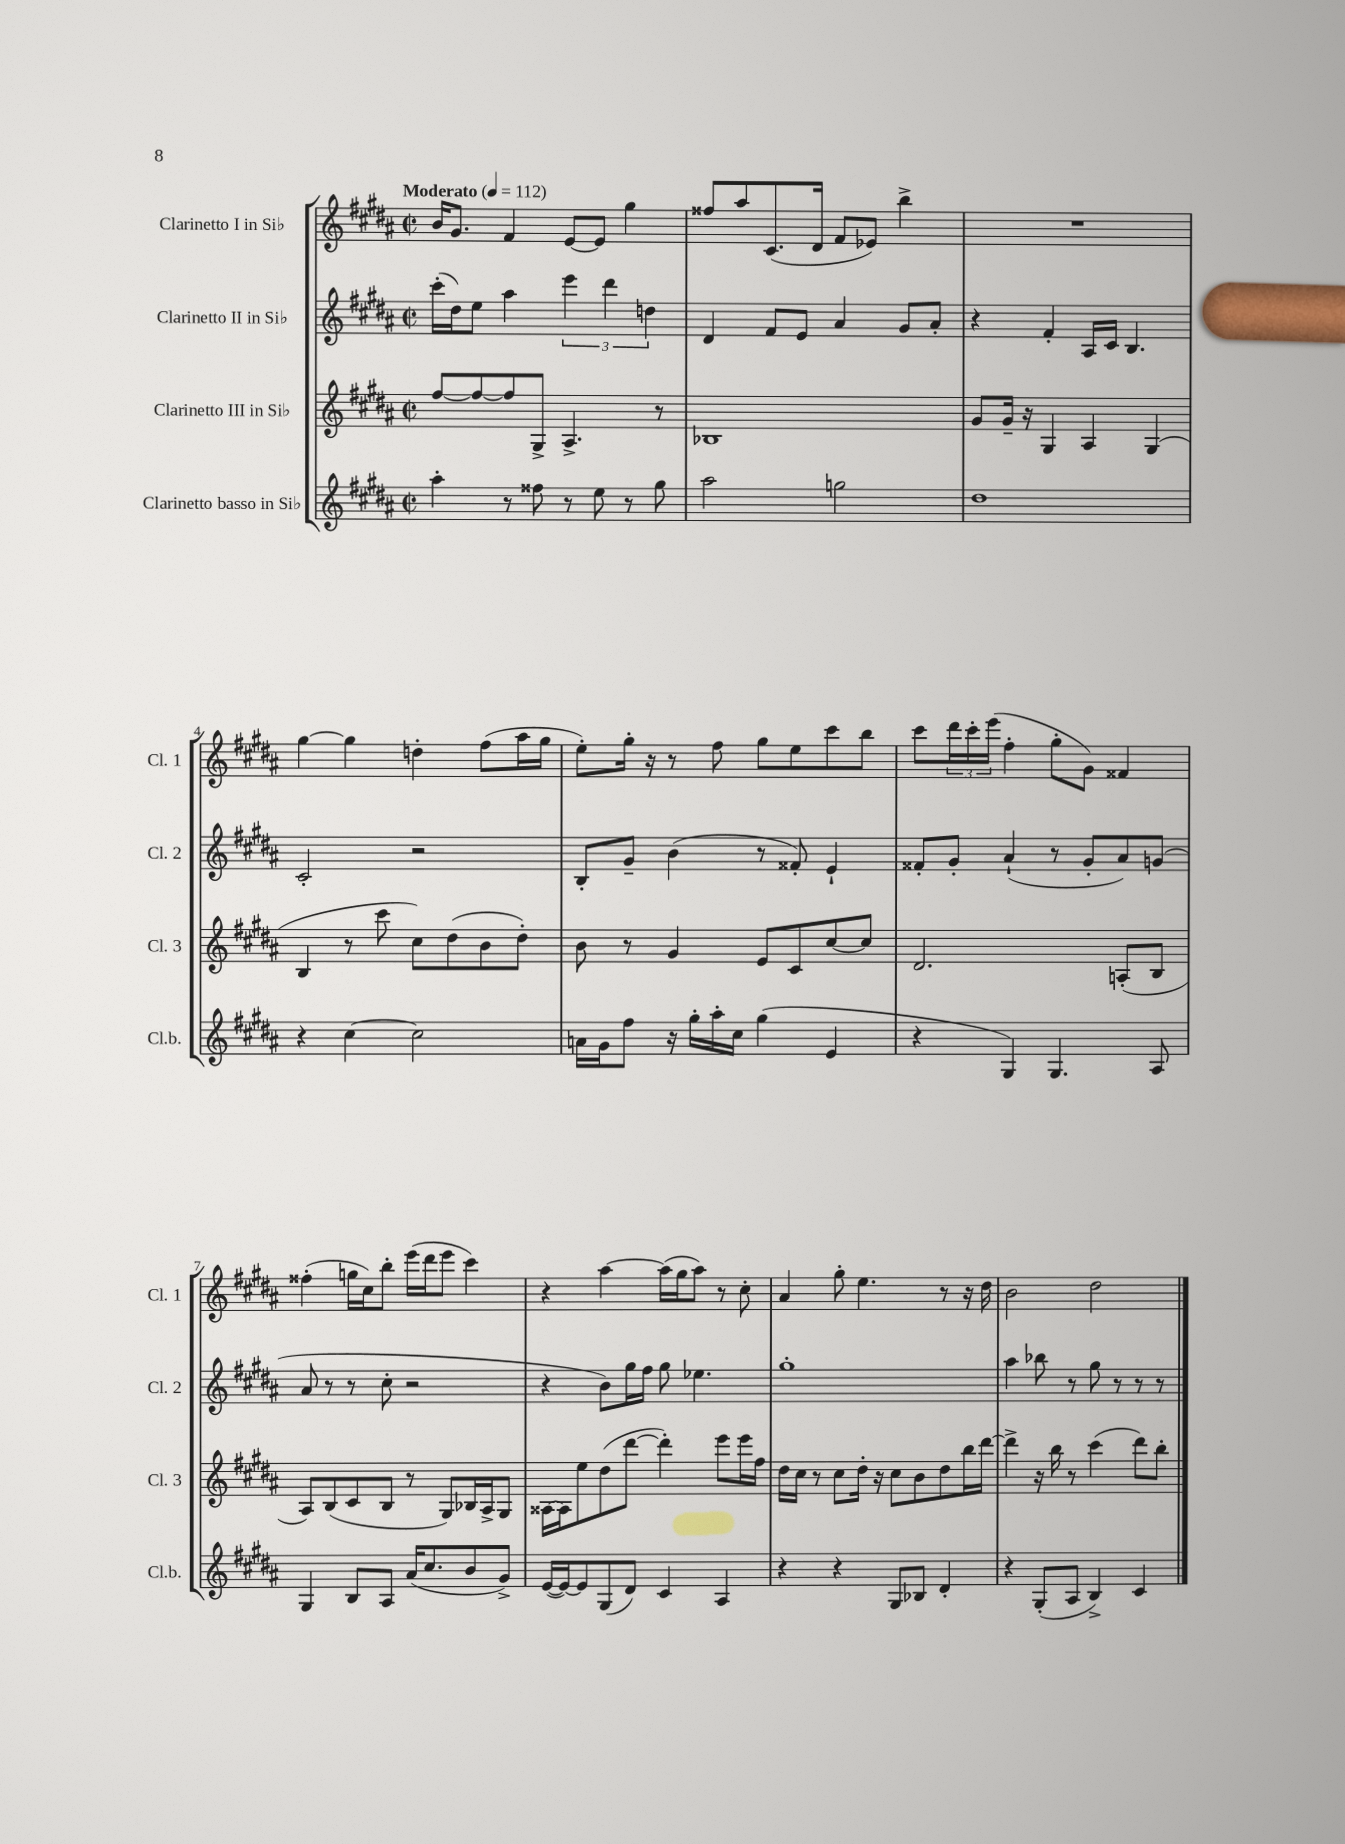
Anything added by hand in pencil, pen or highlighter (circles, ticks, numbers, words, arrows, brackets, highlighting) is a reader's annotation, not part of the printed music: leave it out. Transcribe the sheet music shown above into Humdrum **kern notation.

**kern	**kern	**kern	**kern
*staff4	*staff3	*staff2	*staff1
*clefG2	*clefG2	*clefG2	*clefG2
*k[f#c#g#d#a#]	*k[f#c#g#d#a#]	*k[f#c#g#d#a#]	*k[f#c#g#d#a#]
*M2/2	*M2/2	*M2/2	*M2/2
*met(c|)	*met(c|)	*met(c|)	*met(c|)
*MM112	*MM112	*MM112	*MM112
4aa#'\	[8ff#/L	(16ccc#'\LL	16b/LK
.	.	16dd#\J)	8.g#/J
.	8ff#/_	8ee\J	.
8r	8ff#/]	4aa#\	4f#/
8ff##\	8G#^/J	.	.
8r	4.A#^/	6eee\	[8e/L
8ee\	.	.	8e/]J
.	.	6ddd#\	.
8r	.	.	4gg#\
.	.	6dd\	.
8gg#\	8r	.	.
=	=	=	=
2aa#\	1B-	4d#/	8ff##/L
.	.	.	8aa#/
.	.	8f#/L	(8.c#/
.	.	8e/J	.
.	.	.	16d#/Jk
2gg\	.	4a#/	8f#/L
.	.	.	8e-/J)
.	.	8g#/L	4bb^\
.	.	8a#'/J	.
=	=	=	=
1dd#	8g#/L	4r	1r
.	16g#~/Jk	.	.
.	16r	.	.
.	4G#/	4f#'/	.
.	4A#/	16A#/LL	.
.	.	16c#/JJ	.
.	.	4.B/	.
.	(4G#/	.	.
=	=	=	=
4r	4B/	2c#'/	[4gg#\
[4cc#\	8r	.	4gg#\]
.	8ccc#\	.	.
2cc#\]	8cc#\L)	2r	4dd'\
.	(8dd#\	.	.
.	8b\	.	(8ff#\L
.	8dd#'\J)	.	16aa#\L
.	.	.	16gg#\JJ
=	=	=	=
16a\LL	8b\	8B'/L	8ee'\L)
16g#\J	.	.	.
8ff#\J	8r	8g#~/J	16gg#'\Jk
.	.	.	16r
16r	4g#/	(4b\	8r
16gg#'\LL	.	.	.
16aa#'\	.	.	8ff#\
16cc#\JJ	.	.	.
(4gg#\	8e/L	8r	8gg#\L
.	8c#/	8f##'/)	8ee\
4e/	[8cc#/	4e`/	8ccc#\
.	8cc#/]J	.	8bb\J
=	=	=	=
4r	2.d#/	8f##'/L	8ccc#\L
.	.	8g#'/J	24ddd#\L
.	.	.	24ccc#'\
.	.	.	(24eee\JJ
4G#/)	.	(4a#`/	4ff#'\
4.G#/	.	8r	8gg#'\L
.	.	8g#'/L	8g#\J)
.	(8A'/L	8a#/)	4f##/
8A#/	8B/J	(8g/J	.
=	=	=	=
4G#/	8A#/L)	8a#/	(4ff##'\
.	(8B/	8r	.
8B/L	8c#/	8r	16gg\LL
.	.	.	16cc#\J)
8A#/J	8B/J	8cc#'\	8bb'\J
(16a#/LK	8r	2r	(16eee\LL
8.cc#/	.	.	16ddd#\J
.	8G#/L)	.	8eee\J
8b/	16B-/L	.	4ccc#\)
.	16A#^/J	.	.
8g#^/J)	8G#/J	.	.
=	=	=	=
([16e/LL	[16A##\LL	4r	4r
16e/_J)	16A##\]J	.	.
8e/]	8ee\	.	.
(8G#/	(8dd#\	8b\L)	[4aa#\
8d#/J)	[8ddd#\J	16gg#\L	.
.	.	16ff#\JJ	.
4c#/	4ddd#'\])	8gg#\	(16aa#\]LL
.	.	.	16gg#\J
.	.	4.ee-\	8aa#\J)
4A#/	8eee\L	.	8r
.	16eee\L	.	8cc#'\
.	16ff#\JJ	.	.
=	=	=	=
4r	16dd#\LL	1gg#'	4a#/
.	16cc#\JJ	.	.
.	8r	.	.
4r	8cc#\L	.	8gg#'\
.	16dd#'\Jk	.	4.ee\
.	16r	.	.
8G#/L	8cc#\L	.	.
8B-/J	8b\	.	.
4d#'/	8dd#\	.	8r
.	16bb\L	.	16r
.	[16ddd#\JJ	.	16dd#\
=	=	=	=
4r	4ddd#^\]	4aa#\	2b\
(8G#'/L	16r	8bb-\	.
.	16bb\	.	.
8A#/J	8r	8r	.
4B^/)	(4ccc#\	8gg#\	2dd#\
.	.	8r	.
4c#/	8ddd#\L)	8r	.
.	8bb'\J	8r	.
==	==	==	==
*-	*-	*-	*-
